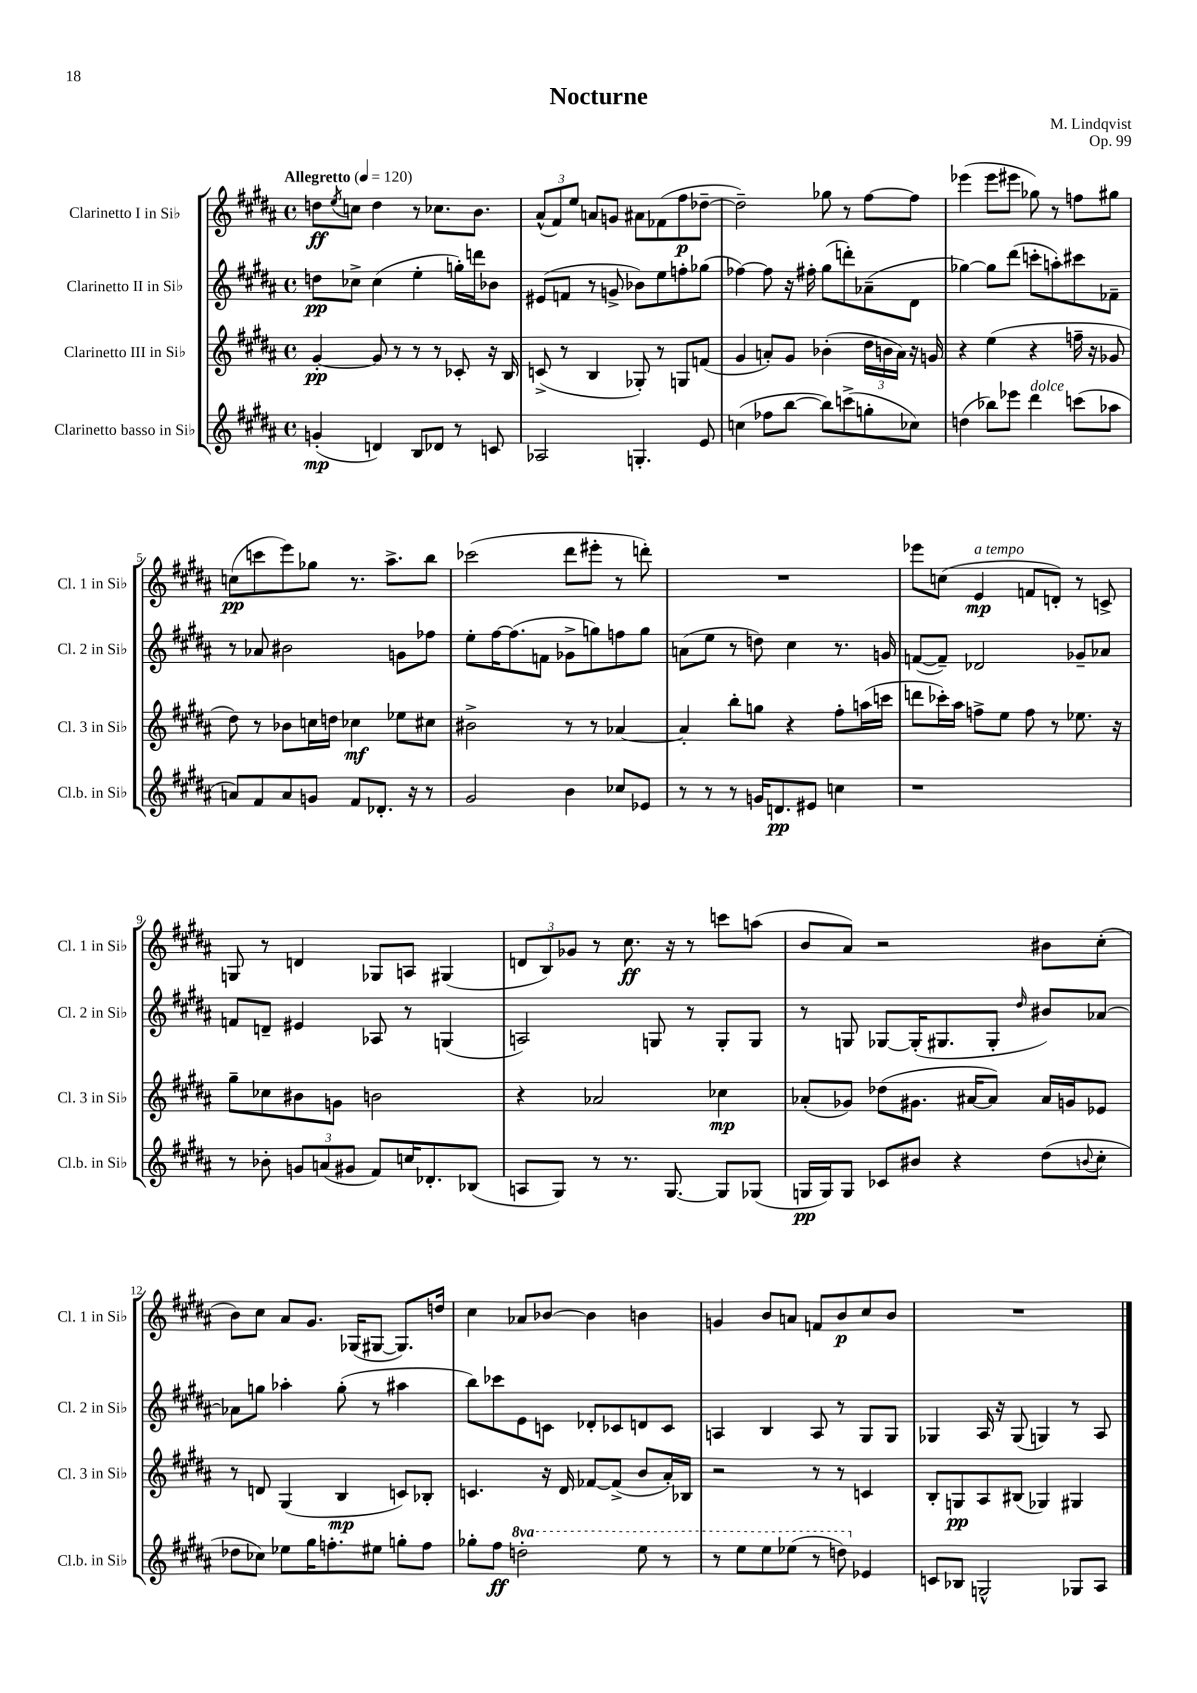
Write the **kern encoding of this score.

**kern	**kern	**kern	**kern
*staff4	*staff3	*staff2	*staff1
*clefG2	*clefG2	*clefG2	*clefG2
*k[f#c#g#d#a#]	*k[f#c#g#d#a#]	*k[f#c#g#d#a#]	*k[f#c#g#d#a#]
*M4/4	*M4/4	*M4/4	*M4/4
*met(c)	*met(c)	*met(c)	*met(c)
*MM120	*MM120	*MM120	*MM120
(4g'/	[4g#'/	8dd\L	8dd\L
.	.	.	8qee/
.	.	8cc-^\J	8cc\J
4d/)	8g#/]	(4cc-\	4dd\
.	8r	.	.
8B/L	8r	4ee'\	8r
8d-/J	8r	.	8.cc-\L
8r	8c-'/	16gg'\LL)	.
.	.	16ddd\J	8.b\J
8c/	16r	8b-\J	.
.	16B/	.	.
=	=	=	=
2A-/	(8c^/	(8e#/L	(12a#^^/L
.	.	.	12f#/)
.	8r	8f/J	.
.	.	.	12ee/J
.	4B/	8r	8a/L
.	.	8g^/	8g/J
4.G'/	8G-'/)	8b-\L)	8a#\L
.	8r	8ee\	(8f-\
.	8G/L	8ff'\	8ff#\
8e/	(8f/J	(8gg-\J	[8dd-~\J
=	=	=	=
(4cc\	4g#/	[4ff-\)	2dd-~\])
8ff-\L	8a'/L)	8ff-\]	.
[8bb\J	8g#/J	16r	.
.	.	16ff#'\	.
8bb\]L)	(4b-'\	(8gg#\L	8gg-\
(8ccc^\	.	8ddd'\)	8r
8gg'\	24dd#\LL	(8a-~\	[8ff#\L
.	24b\	.	.
.	24a\JJ)	.	.
8cc-\J)	16r	8d#\J	8ff#\]J
.	16g/	.	.
=	=	=	=
(4dd\	4r	[4gg-\)	(4eee-\
8bb-\L)	(4ee\	8gg-\]L	8eee-\L
8eee-\J	.	(8ddd#\J	8eee#\J
4ddd#\	4r	8ccc'\L	8gg-\)
.	.	8aa'\)	8r
(8ccc\L	16ff~\	8ccc#\	8ff\L
.	16r	.	.
8aa-\J	8g-/	8f-~\J	8gg#\J
=	=	=	=
8a/L)	8dd#\)	8r	(8cc\L
8f#/	8r	8a-/	8ccc\
8a/	8b-\L	2b#\	8eee\)
8g/J	16cc\L	.	8gg-\J
.	16dd\JJ	.	.
8f#/L	4cc-\	.	8.r
8.d-'/J	.	.	.
.	.	.	8.aa#^\L
.	8ee-\L	8g\L	.
16r	.	.	.
8r	8cc#\J	8ff-\J	8bb\J
=	=	=	=
2g#/	2b#^\	8ee'\L	(2ccc-\
.	.	[16ff#\K	.
.	.	(8.ff#\]	.
.	.	8f\J	.
4b\	8r	8g-^\L	8ddd#\L
.	8r	8gg\)	8eee#'\J
8cc-/L	[4a-/	8ff\	8r
8e-/J	.	8gg\J	8ddd'\)
=	=	=	=
8r	4a-'/]	(8a\L	1r
8r	.	8ee\J	.
8r	8bb'\L	8r	.
16g/LK	8gg\J	8dd\)	.
8.d/	.	.	.
.	4r	4cc#\	.
8e#/J	.	.	.
4cc\	8ff#'\L	8.r	.
.	(16aa\L	.	.
.	16ccc\JJ	16g/	.
=	=	=	=
1r	8ddd\L	([8f/L	8eee-\L
.	16ccc-'\L)	8f~/]J)	(8cc\J
.	16aa#\JJ	.	.
.	8ff^\L	2d-/	4e/
.	8ee\J	.	.
.	8ff\	.	8f/L
.	8r	.	8d'/J)
.	8.ee-\	8g-~/L	8r
.	.	8a-/J	8c^/
.	16r	.	.
=	=	=	=
8r	8gg#~\L	8f/L	8G/
8b-'\	8cc-\	8d~/J	8r
12g/L	8b#\	4e#/	4d/
(12a/	.	.	.
.	8g\J	.	.
12g#/J	.	.	.
8f#/L)	2b\	8A-/	8G-/L
16cc/K	.	8r	8A/J
8.d-'/	.	.	.
.	.	(4G/	(4G#/
(8B-/J	.	.	.
=	=	=	=
8A/L	4r	2A/)	12d/L
.	.	.	12B/)
8G#/J)	.	.	.
.	.	.	12g-/J
8r	2a-/	.	8r
8.r	.	.	8.cc#\
.	.	8G/	.
[8.G#/	.	.	16r
.	.	8r	8r
8G#/]L	4cc-\	8G'/L	8ccc\L
(8G-/J	.	8G/J	(8aa\J
=	=	=	=
16G/LL	(8a-'/L	8r	8b/L
16G/J)	.	.	.
8G/J	8g-/J)	8G/	8a#/J)
8c-/L	(8dd-\L	[8G-/L	2r
8b#/J	8.g#\J	(16G-'/]K	.
.	.	8.G#/	.
4r	.	.	.
.	[16a#/LK	.	.
.	8a#/]J)	8G#'/J	.
.	.	16qqdd#/	.
(8dd#\L	16a#/LL	8b#/L)	8b#\L
.	16g/J	.	.
8qqb/	.	.	.
8cc#'\J	8e-/J	[8a-/J	(8cc#'\J
=	=	=	=
8dd-\L	8r	8a-\]L	8b\L)
8cc-\J)	8d/	8gg\J	8cc#\J
8ee-\L	(4G#/	4aa-'\	8a#/L
16gg#\K	.	.	8.g#/J
8.ff'\	.	.	.
.	4B/	(8gg'\	.
.	.	.	(16G-/LK
8ee#\J	.	8r	[8G#/J
8gg'\L	8c/L)	4aa#\	8.G#/]L)
8ff\J	8B-'/J	.	.
.	.	.	16dd/Jk
=	=	=	=
8gg-'\L	4.c/	8bb\L)	4cc#\
8ff#\J	.	8ccc-\	.
2ddd'\	.	8e\	8a-/L
.	16r	8c\J	[8b-/J
.	16d#/	.	.
.	[8f-/L	8d-'/L	4b-\]
.	(8f-^/]J	8c-/	.
8eee\	8b/L	8d/	4b\
8r	16a#'/L)	8c-/J	.
.	16B-/JJ	.	.
=	=	=	=
8r	2r	4A/	4g/
8eee\L	.	.	.
8eee\	.	4B/	8b/L
(8eee-\J	.	.	8a/J
8r	8r	8A/	8f/L
8ddd\)	8r	8r	8b/
4e-/	4c/	8G#/L	8cc#/
.	.	8G#/J	8b/J
=	=	=	=
8c/L	8B'/L	4G-/	1r
8B-/J	8G/	.	.
2G^^/	8A#/	16A#/	.
.	.	16r	.
.	(8B#/J	(8G-/	.
.	4G-/)	4G/)	.
8G-/L	4G#/	8r	.
8A#/J	.	8A#/	.
==	==	==	==
*-	*-	*-	*-
